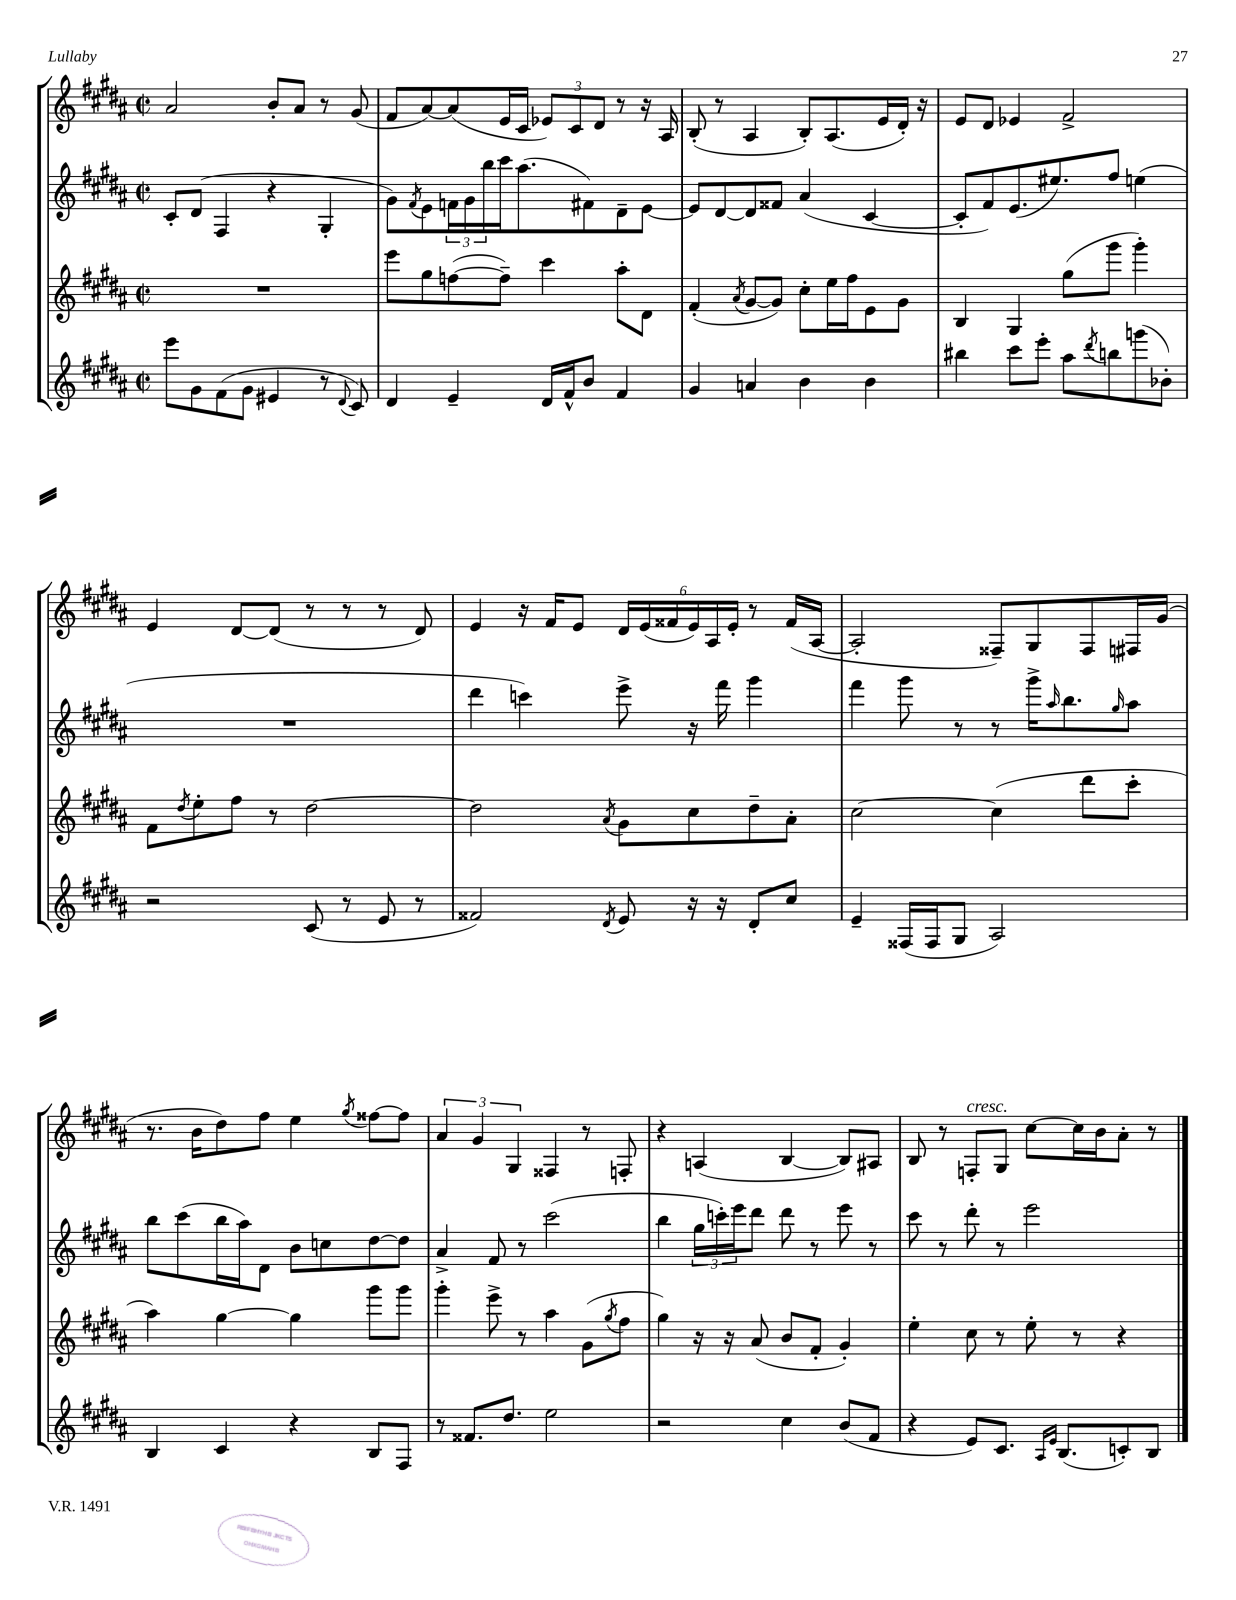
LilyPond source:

<<
\new StaffGroup <<
\new Staff = "s0" {
    \clef treble \key b \major \defaultTimeSignature \time 2/2
    ais'2 b'8-. ais'8 r8 gis'8( |
    fis'8 ais'8~) ais'8( e'16 cis'16 \tuplet 3/2 { ees'8) cis'8 dis'8 } r8 r16 ais16 |
    b8-.( r8 ais4 b8-.) ais8.( e'16 dis'16-.) r16 |
    e'8 dis'8 ees'4 fis'2-> |
    e'4 dis'8~ dis'8( r8 r8 r8 dis'8) |
    e'4 r16 fis'16 e'8 \tuplet 6/4 { dis'16 e'16( fisis'16 e'16) ais16 e'16-. } r8 fisis'16( ais16~ |
    ais2-. fisis8--) gis8 fisis8 fis16 gis'16( |
    r8. b'16 dis''8) fis''8 e''4 \acciaccatura { gis''8 } fisis''8~ fisis''8 |
    \tuplet 3/2 { ais'4 gis'4 gis4 } fisis4 r8 f8-. |
    r4 a4( b4~ b8) ais8 |
    b8 r8 f8-.^\markup { \italic "cresc." } gis8 cis''8~ cis''16 b'16 ais'8-. r8 \bar "|." |
}
\new Staff = "s1" {
    \clef treble \key b \major \defaultTimeSignature \time 2/2
    cis'8-. dis'8( fis4 r4 gis4-. |
    gis'8) \acciaccatura { fis'8 } e'8 \tuplet 3/2 { f'16 gis'16 b''16 } cis'''16 ais''8.( fis'8) dis'8-- e'8~ |
    e'8 dis'8~ dis'8 fisis'8 ais'4( cis'4~ |
    cis'8-. fis'8) e'8.( eis''8.) fis''8 e''4( |
    R1 |
    dis'''4 c'''4) e'''8-> r16 fis'''16 gis'''4 |
    fis'''4 gis'''8 r8 r8 gis'''16-> \grace { ais''16 } b''8. \grace { gis''16 } ais''8 |
    b''8 cis'''8( b''16 ais''16) dis'8 b'8 c''8 dis''8~ dis''8 |
    ais'4-> fis'8 r8 cis'''2( |
    b''4 \tuplet 3/2 { gis''16 c'''16-.) e'''16 } dis'''8 dis'''8 r8 e'''8 r8 |
    cis'''8 r8 dis'''8-. r8 e'''2 \bar "|." |
}
\new Staff = "s2" {
    \clef treble \key b \major \defaultTimeSignature \time 2/2
    R1 |
    e'''8 gis''8 f''8~( f''8--) cis'''4 ais''8-. dis'8 |
    fis'4-.( \acciaccatura { ais'8 } gis'8~ gis'8) cis''8-. e''16 fis''16 e'8 gis'8 |
    b4 gis4 gis''8( gis'''8 gis'''4-.) |
    fis'8 \acciaccatura { dis''8 } e''8-. fis''8 r8 dis''2~ |
    dis''2 \acciaccatura { ais'8 } gis'8 cis''8 dis''8-- ais'8-. |
    cis''2~ cis''4( dis'''8 cis'''8-. |
    ais''4) gis''4~ gis''4 gis'''8 gis'''8 |
    gis'''4-. e'''8-> r8 ais''4 gis'8( \acciaccatura { gis''8 } fis''8 |
    gis''4) r16 r16 ais'8( b'8 fis'8-. gis'4-.) |
    e''4-. cis''8 r8 e''8-. r8 r4 \bar "|." |
}
\new Staff = "s3" {
    \clef treble \key b \major \defaultTimeSignature \time 2/2
    e'''8 gis'8 fis'8( gis'8 eis'4 r8 \appoggiatura { dis'8 } cis'8) |
    dis'4 e'4-- dis'16 fis'16-^ b'8 fis'4 |
    gis'4 a'4 b'4 b'4 |
    bis''4 cis'''8 e'''8-. ais''8 \acciaccatura { dis'''8 } b''8 g'''8( bes'8-.) |
    r2 cis'8( r8 e'8 r8 |
    fisis'2) \acciaccatura { dis'8 } e'8 r16 r16 dis'8-. cis''8 |
    e'4-- fisis16( fisis16 gis8 ais2) |
    b4 cis'4 r4 b8 fis8 |
    r8 fisis'8. dis''8. e''2 |
    r2 cis''4 b'8( fis'8 |
    r4 e'8) cis'8. \grace { ais16 e'16 } b8.( c'8-.) b8 \bar "|." |
}
>>
>>
\layout { \context { \Score \remove "Bar_number_engraver" } }
